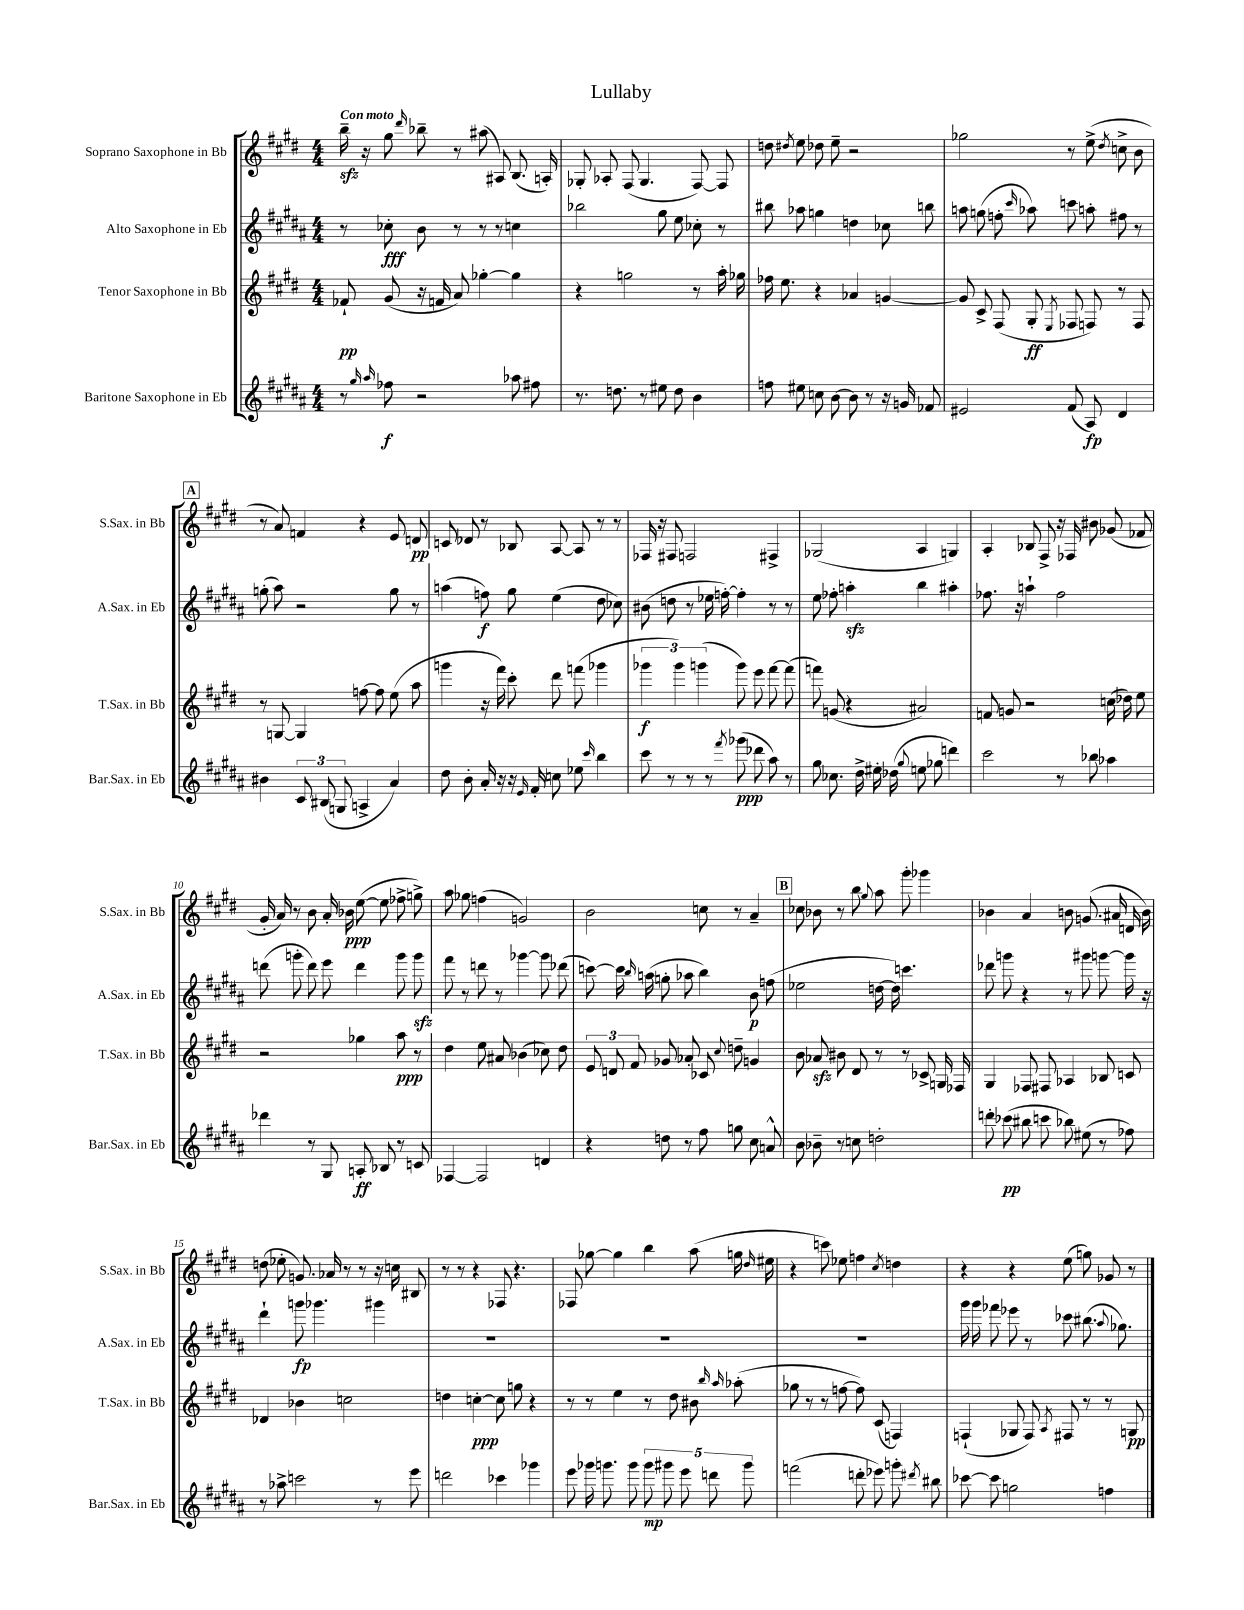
\header { title = "Lullaby" }
<<
\new StaffGroup <<
\new Staff = "s0" \with { instrumentName = "Soprano Saxophone in Bb" shortInstrumentName = "S.Sax. in Bb" } {
    \clef treble \key e \major \numericTimeSignature \time 4/4 \tempo "Con moto"
    \autoBeamOff b''16--\sfz r16 gis''8 \grace { dis'''16 } bes''8-- r8 ais''8( ais8) b8.( a16-.) |
    ges8-. aes8-. fis8( ges4. fis8~) fis8 |
    d''8 \acciaccatura { dis''8 } e''8 des''8 e''8-- r2 |
    ges''2 r8 e''8->( \acciaccatura { dis''8 } c''8-> b'8 |
    \mark \markup { \box "A" } r8 a'8) f'4 r4 e'8 d'8\pp |
    c'8 des'8 r8 bes8 a8~ a8 r8 r8 |
    fes16 r16 fis8 f2 fis4-> |
    ges2( a4 g4) |
    a4-. bes8 fis8-> r16 fes16 bis'8 ges'8( fes'8 |
    gis'16-. a'16) r8 b'8 a'16-. bes'16\ppp e''8~( e''8 fes''8-> g''8->) |
    a''8 ges''8 f''4( g'2) |
    b'2 c''8 r8 a'4-- |
    \mark \markup { \box "B" } ces''8 bes'8 r8 b''8 \appoggiatura { gis''8 } a''8 gis'''8-. ges'''4 |
    bes'4 a'4 b'8 g'8.( ais'16 d'16 b'16) |
    d''8( ees''8-. g'8.) aes'16 r8 r8 r16 c''16 bis8 |
    r8 r8 r4 fes8 r4. |
    fes8 ges''8~ ges''4 b''4 a''8( g''16 \grace { dis''16 } eis''16 |
    r4 c'''8) ees''8 f''4 \acciaccatura { cis''8 } d''4 |
    r4 r4 e''8( g''8) ges'8 r8 \bar "|." |
}
\new Staff = "s1" \with { instrumentName = "Alto Saxophone in Eb" shortInstrumentName = "A.Sax. in Eb" } {
    \clef treble \key b \major \numericTimeSignature \time 4/4
    \autoBeamOff r8 ces''8-.\fff b'8 r8 r8 r8 c''4 |
    bes''2 gis''8 e''8 ces''8-. r8 |
    bis''8 aes''8 g''4 d''4 ces''8 b''8 |
    a''8 g''8( f''8-. \grace { cis'''16 } aes''8) c'''8 a''8-. fis''8 r8 |
    \mark \markup { \box "A" } g''8-.( ais''8) r2 g''8 r8 |
    a''4( f''8\f) gis''8 e''4( dis''8 ces''8) |
    bis'8( d''8 r8 ees''16 f''16~-.) f''4-. r8 r8 |
    e''8 fes''8-. a''4-.\sfz b''4 ais''4-. |
    fes''8. r16 a''4-! fes''2 |
    d'''8( g'''8-. d'''8) e'''8 d'''4 g'''8 g'''8\sfz |
    fis'''8 r8 d'''8 r8 ges'''4~ ges'''8 des'''8( |
    c'''8~) c'''16 \grace { b''16 } a''16( g''8-. aes''8 b''4) b'8\p f''8( |
    \mark \markup { \box "B" } ees''2 d''16~ d''16) c'''4. |
    des'''8 g'''8 r4 r8 gis'''8 g'''8~ g'''16 r16 |
    dis'''4-! g'''8\fp ges'''4. gis'''4 |
    R1 |
    R1 |
    R1 |
    gis'''16 gis'''16 fes'''8 ees'''8 r8 ces'''8 bis''8.( \appoggiatura { ais''8 } ges''8.) \bar "|." |
}
\new Staff = "s2" \with { instrumentName = "Tenor Saxophone in Bb" shortInstrumentName = "T.Sax. in Bb" } {
    \clef treble \key e \major \numericTimeSignature \time 4/4
    \autoBeamOff fes'8-!\pp gis'8( r16 f'16 a'8) ges''4~-. ges''4 |
    r4 g''2 r8 a''16-. ges''16 |
    fes''16 e''8. r4 aes'4 g'4~ |
    g'8 cis'8-> fis8( gis8-.\ff \acciaccatura { e8 } fes8 f8) r8 f8 |
    \mark \markup { \box "A" } r8 g8~ g4 f''8~ f''8 e''8( a''8 |
    g'''4 r16 fis'''16) cis'''8-. dis'''8 f'''8( ges'''4 |
    \tuplet 3/2 { ges'''4\f ges'''4) g'''4( } g'''8) e'''8 fis'''8~ fis'''8( |
    f'''8) g'8( r4 ais'2) |
    f'8 g'8 r2 c''16( des''16) e''8 |
    r2 ges''4 a''8\ppp r8 |
    dis''4 e''8 ais'8 bes'4( ces''8) dis''8 |
    \tuplet 3/2 { e'8 d'8 fis'8 } ges'8 aes'8-. ces'8 \appoggiatura { cis''8 } d''8-- g'4 |
    \mark \markup { \box "B" } b'8 aes'8\sfz bis'8 dis'8 r8 r8 ces'8-> g16 fes16 |
    gis4 fes8 fis8 aes4 bes8 c'8 |
    des'4 bes'4 c''2 |
    d''4 c''4~-.\ppp c''8 g''8 r4 |
    r8 r8 e''4 r8 dis''8 bis'8 \grace { b''16 a''16 } aes''8-.( |
    ges''8 r8 r8 f''8~ f''8) cis'8( f4) |
    f4-!( ges8 f8) \acciaccatura { a8 } fis8 r8 r8 g8\pp \bar "|." |
}
\new Staff = "s3" \with { instrumentName = "Baritone Saxophone in Eb" shortInstrumentName = "Bar.Sax. in Eb" } {
    \clef treble \key b \major \numericTimeSignature \time 4/4
    \autoBeamOff r8 \grace { gis''16 ais''16 } fes''8\f r2 aes''8 fis''8 |
    r8. d''8. r8 eis''8 d''8 b'4 |
    f''8 eis''8 c''8 b'8~ b'8 r8 r16 g'16 fes'8 |
    eis'2 fis'8( ais8\fp) dis'4 |
    \mark \markup { \box "A" } bis'4 \tuplet 3/2 { cis'8 bis8( g8 } a4-> ais'4) |
    dis''8 b'8-. ais'16-. r16 r16 \grace { e'16 } fis'16-. c''8 ees''8 \grace { cis'''16 } b''4 |
    cis'''8 r8 r8 r8 \acciaccatura { fis'''8 } ges'''8\ppp( des'''8 ais''8) r8 |
    gis''8 ces''8. dis''16-> eis''16-. des''16( \appoggiatura { gis''8 } e''8 ges''8 d'''4) |
    cis'''2 r8 bes''8 aes''4 |
    des'''4 r8 gis8 a8-.\ff bes8 r8 c'8 |
    fes4~ fes2 d'4 |
    r4 d''8 r8 fis''8 g''8 cis''8 a'8-^ |
    \mark \markup { \box "B" } b'8 bes'8-- r8 c''8 d''2-. |
    d'''8-. ces'''8\pp( bis''8 c'''8 bes''8) eis''8( r8 fes''8) |
    r8 aes''8-> c'''2 r8 e'''8 |
    d'''2 ces'''4 ges'''4 |
    e'''8 ges'''16 g'''8. g'''8 \tuplet 5/4 { g'''8\mp gis'''8 e'''8 d'''8 gis'''8 } |
    f'''2( d'''8-. ees'''8) g'''8-. \acciaccatura { dis'''8 } bis''8 |
    ces'''8~ ces'''8 g''2 f''4 \bar "|." |
}
>>
>>
